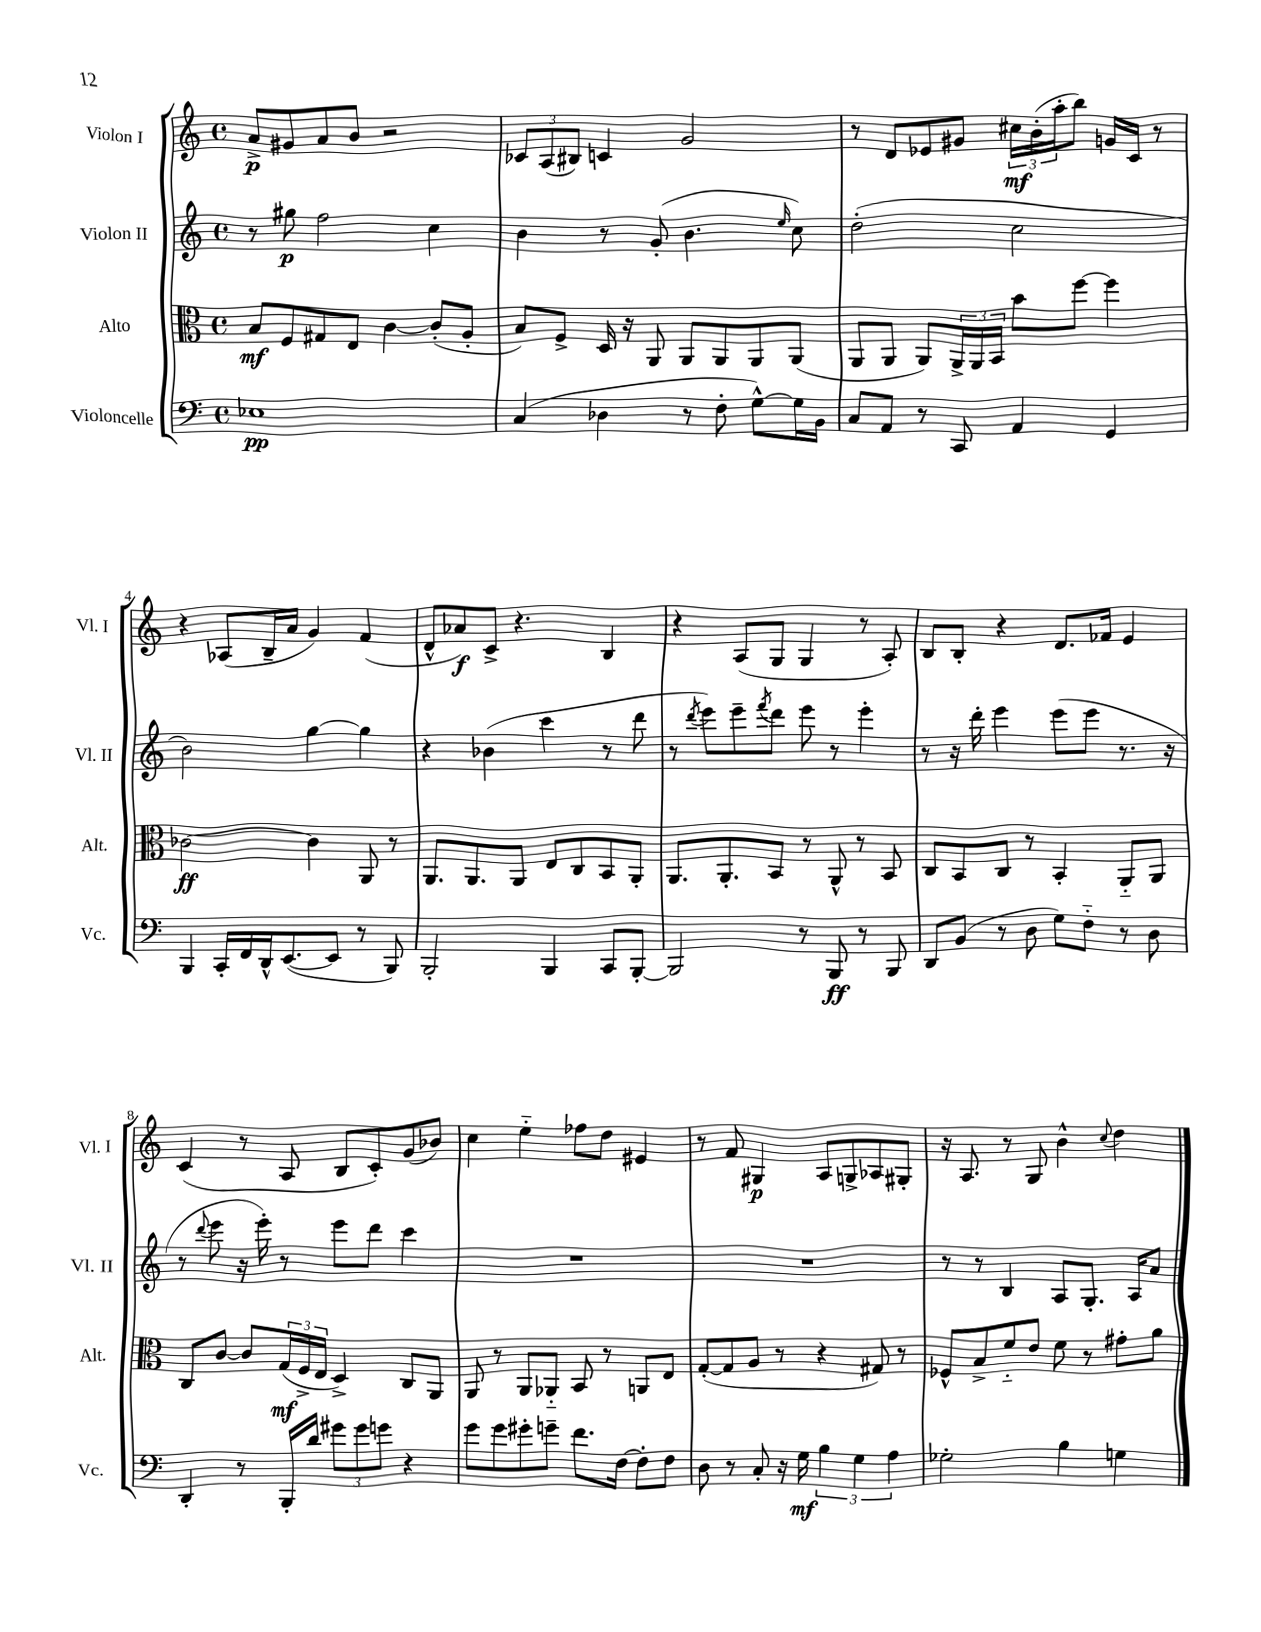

**kern	**kern	**kern	**kern
*staff4	*staff3	*staff2	*staff1
*clefF4	*clefC3	*clefG2	*clefG2
*k[]	*k[]	*k[]	*k[]
*M4/4	*M4/4	*M4/4	*M4/4
*met(c)	*met(c)	*met(c)	*met(c)
1E-	8B	8r	8a^
.	8F	8gg#	8g#
.	8G#	2ff	8a
.	8E	.	8b
.	[4c	.	2r
.	(8c']	4cc	.
.	8A'	.	.
=	=	=	=
(4C	8B)	4b	12c-
.	.	.	(12A
.	8F^	.	.
.	.	.	12B#)
4D-	16D	8r	4c
.	16r	.	.
.	8AA	(8g'	.
8r	8AA	4.b	2g
8F'	8AA	.	.
[8G^^)	8AA	.	.
.	.	16qqee	.
16G]	(8AA	8cc)	.
16BB	.	.	.
=	=	=	=
8C	8AA	(2dd'	8r
8AA	8AA	.	8d
8r	8AA)	.	8e-
8CC	24AA^	.	8g#
.	24AA	.	.
.	24BB	.	.
4AA	8b	2cc	24cc#
.	.	.	(24b'
.	.	.	24aa'
.	[8ff	.	8bb)
4GG	4ff]	.	16g
.	.	.	16c
.	.	.	8r
=	=	=	=
4BBB	[2c-	2b)	4r
16CC'	.	.	(8A-
16FF	.	.	.
16DD^^	.	.	16B~
([8.EE	.	.	16a
.	4c-]	[4gg	4g)
8EE]	.	.	.
8r	8AA	4gg]	(4f
8BBB)	8r	.	.
=	=	=	=
2BBB'	8.AA	4r	8d^^
.	.	.	8a-)
.	8.AA	.	.
.	.	(4b-	8c^
.	8AA	.	4.r
4BBB	8E	4ccc	.
.	8C	.	.
8CC	8BB	8r	4B
[8BBB'	8AA'	8ddd	.
=	=	=	=
2BBB]	8.AA	8r	4r
.	.	8qddd	.
.	.	8eee)	.
.	8.AA'	.	.
.	.	8eee~	(8A
.	.	8qfff	.
.	8BB	8ddd	8G
8r	8r	8eee	4G
8BBB	8AA^^	8r	.
8r	8r	4eee'	8r
8BBB	8BB	.	8A')
=	=	=	=
8DD	8C	8r	8B
(8BB	8BB	16r	8B'
.	.	16ddd'	.
8r	8C	4eee	4r
8D	8r	.	.
8G)	4BB'	(8eee	8.d
8F'~	.	8eee	.
.	.	.	16f-
8r	8AA'~	8.r	4e
8D	8AA	.	.
.	.	16r	.
=	=	=	=
4DD'	8C	8r	(4c
.	.	8qqddd	.
.	[8c	8eee	.
8r	8c]	16r	8r
.	.	16eee')	.
16BBB'	(24G	8r	8A
.	24F^	.	.
16d	.	.	.
.	24E	.	.
12g#	4D^)	8eee	8B
12g#	.	.	.
.	.	8ddd	8c')
12g	.	.	.
4r	8C	4ccc	(8g
.	8AA	.	8b-)
=	=	=	=
8g	8AA	1r	4cc
8g	8r	.	.
8g#'	8AA	.	4ee'~
8g~	8AA-'~	.	.
8.f	8BB	.	8ff-
.	8r	.	8dd
[16F	.	.	.
8F']	8AA	.	4e#
8F	8E	.	.
=	=	=	=
8D	([8G'	1r	8r
8r	8G]	.	8f
8C'	8A	.	4G#
16r	8r	.	.
16G	.	.	.
6B	4r	.	8A
.	.	.	8G^
6G	.	.	.
.	8G#)	.	8A-
6A	.	.	.
.	8r	.	8G#'
=	=	=	=
2G-'	8F-^^	8r	16r
.	.	.	8.A
.	8B^	8r	.
.	8f'~	4B	8r
.	8e	.	8G
4B	8f	8A	4b^^
.	8r	8.G'	.
.	.	.	8qqcc
4G	8g#'	.	4dd
.	.	16A	.
.	8a	8a	.
==	==	==	==
*-	*-	*-	*-
